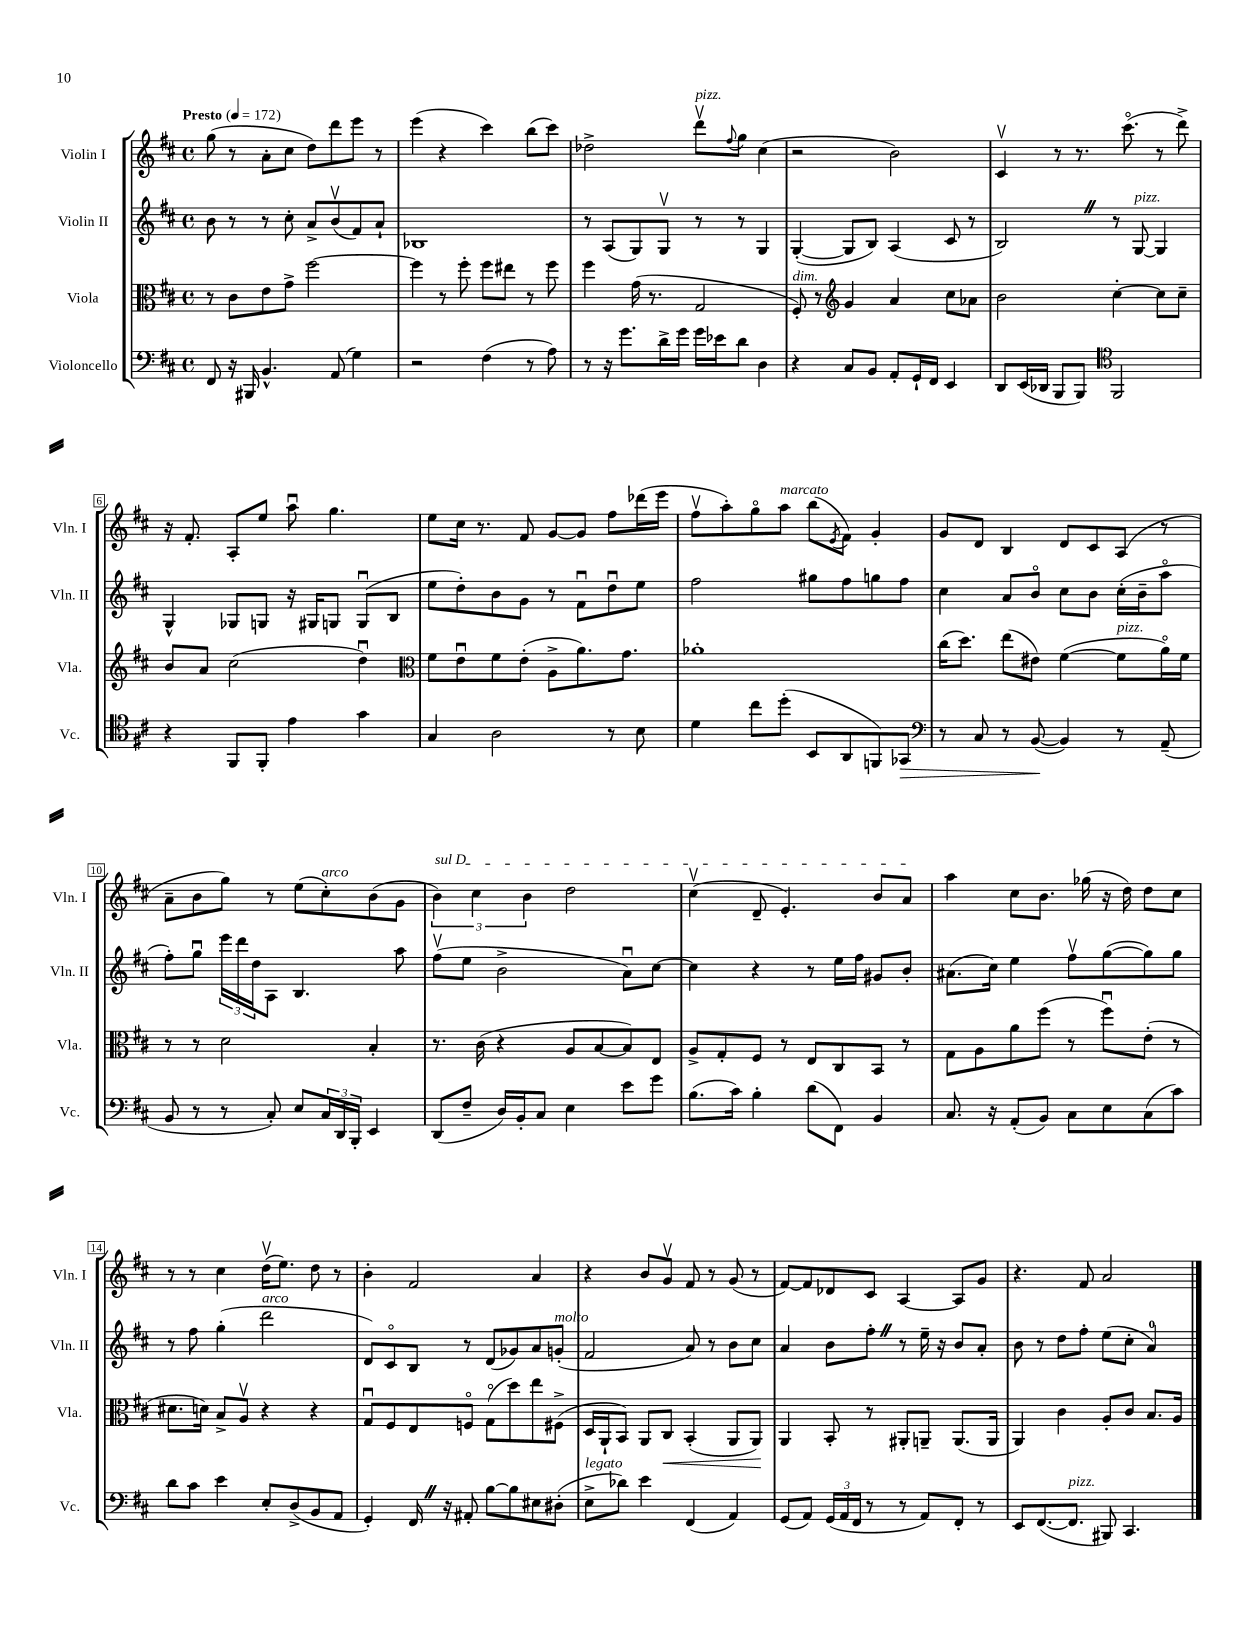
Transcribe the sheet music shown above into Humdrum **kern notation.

**kern	**dynam	**kern	**dynam	**kern	**kern
*part4	*part4	*part3	*part3	*part2	*part1
*staff4	*staff4	*staff3	*staff3	*staff2	*staff1
*I"Violoncello	*	*I"Viola	*	*I"Violin II	*I"Violin I
*I'Vc.	*	*I'Vla.	*	*I'Vln. II	*I'Vln. I
*clefF4	*	*clefC3	*	*clefG2	*clefG2
*k[f#c#]	*	*k[f#c#]	*	*k[f#c#]	*k[f#c#]
*M4/4	*	*M4/4	*	*M4/4	*M4/4
*met(c)	*	*met(c)	*	*met(c)	*met(c)
*MM172	*	*MM172	*	*MM172	*MM172
=1	=1	=1	=1	=1	=1
!	!	!	!	!	!LO:TX:a:B:t=Presto
8FF#/	.	8r	.	8b\	(8gg\
16r	.	8c#\L	.	8r	8r
16BBB#X/	.	.	.	.	.
4.BB^^/	.	8e\	.	8r	8a'\L
.	.	8g^\J	.	8cc#'\	8cc#\J
.	.	[2ff#\	.	8a^/L	8dd\L)
(8AA/	.	.	.	(8bv/	8ddd\
4G\)	.	.	.	8f#/)	8eee\J
.	.	.	.	8a`/J	8r
=2	=2	=2	=2	=2	=2
2r	.	4ff#\]	.	1B-X	(4eee\
.	.	8r	.	.	4r
.	.	8ff#'\	.	.	.
(4F#\	.	8ff#\L	.	.	4ccc#\)
.	.	8ee#X\J	.	.	.
8r	.	8r	.	.	(8bb\L
8A\)	.	8ff#\	.	.	8ccc#\J)
=3	=3	=3	=3	=3	=3
8r	.	4ff#\	.	8r	2dd-X^\
16r	.	.	.	(8A/L	.
8.g\L	.	.	.	.	.
.	.	(16g\	.	8G/)	.
.	.	8.r	.	.	.
16d^\L	.	.	.	8Gv/J	.
16g\JJ	.	.	.	.	.
!	!	!	!	!	!LO:TX:a:i:t=pizz.
16g\LL	.	2G/	.	8r	8dddv\L
16e-X\J	.	.	.	.	.
.	.	.	.	.	8qqff#/
8d\J	.	.	.	8r	8gg\J
4D\	.	.	.	4G/	(4cc#\
=4	=4	=4	=4	=4	=4
!	!	!LO:TX:a:i:t=dim.	!	!	!
4r	.	8F#'/)	.	([4G'/	2r
.	.	8r	.	.	.
*	*	*clefG2	*	*	*
8C#/L	.	4g/	.	8G/L]	.
8BB/J	.	.	.	8B/J)	.
8AA'/L	.	4a/	.	(4A/	2b\)
16GG`/L	.	.	.	.	.
16FF#/JJ	.	.	.	.	.
4EE/	.	8cc#\L	.	8c#/	.
.	.	8a-X\J	.	8r	.
=5	=5	=5	=5	=5	=5
8DD/L	.	2b\	.	2BZ/)	4c#v/
(16EE/L	.	.	.	.	.
16DD-X/JJ	.	.	.	.	.
8BBB/L	.	.	.	.	8r
8BBB/J)	.	.	.	.	8.r
*clefC4	*	*	*	*	*
2FF#/	.	[4cc#'\	.	8r	.
.	.	.	.	.	(8.ccc#\
!	!	!	!	!LO:TX:a:i:t=pizz.	!
.	.	.	.	[8G/	.
.	.	8cc#\L]	.	4G/]	8r
.	.	8cc#~\J	.	.	8ddd^\)
!!LO:LB:g=z
=6	=6	=6	=6	=6	=6
4r	.	8b/L	.	4G^^/	16r
.	.	.	.	.	8.f#'/
.	.	8a/J	.	.	.
8FF#/L	.	(2cc#\	.	8G-X/L	8A'/L
8FF#'/J	.	.	.	8Gn/J	8ee/J
4e\	.	.	.	16r	8aau\
.	.	.	.	16G#X/KL	.
.	.	.	.	8Gn/J	4.gg\
4g\	.	4ddu\)	.	(8Gu/L	.
.	.	.	.	8B/J	.
=7	=7	=7	=7	=7	=7
*	*	*clefC3	*	*	*
4G/	.	8f#\L	.	8ee\L	8ee\L
.	.	8eu\	.	8dd'\)	16cc#\Jk
.	.	.	.	.	8.r
2A\	.	8f#\	.	8b\	.
.	.	(8e'\J	.	8g\J	8f#/
.	.	8A^\L	.	8r	[8g/L
.	.	8.a\)	.	8f#u\L	8g/J]
8r	.	.	.	8ddu\	8ff#\L
.	.	8.g\J	.	.	.
8B\	.	.	.	8ee\J	(16ddd-X\L
.	.	.	.	.	16eee\JJ
=8	=8	=8	=8	=8	=8
4d\	.	1a-X'	.	2ff#\	8ff#v\L
.	.	.	.	.	8aa'\)
8cc#\L	.	.	.	.	8gg\
!	!	!	!	!	!LO:TX:a:i:t=marcato
(8dd'\J	.	.	.	.	8aa\J
8BB/L	.	.	.	8gg#X\L	(8bb\L
.	.	.	.	.	8qe/
8AA/	.	.	.	8ff#\	8f#\J)
8FFn/)	.	.	.	8ggn\	4g'/
!	!LO:HP:b	!	!	!	!
8GG-X/J	>	.	.	8ff#\J	.
=9	=9	=9	=9	=9	=9
*clefF4	*	*	*	*	*
8r	.	(16cc#\KL	.	4cc#\	8g/L
.	.	8.dd\J)	.	.	.
8C#/	.	.	.	.	8d/J
8r	.	(8ee\L	.	8a/L	4B/
([8BB/	.	8e#X\J)	.	8b/J	.
4BB/])	]	([4f#\	.	8cc#\L	8d/L
.	.	.	.	8b\J	8c#/
!	!	!LO:TX:a:i:t=pizz.	!	!	!
8r	.	8f#\L]	.	(16cc#'\LL	(8A/J
.	.	.	.	16b~\J	.
(8AA~/	.	16a\L)	.	8aa\J	8r
.	.	16f#\JJ	.	.	.
!!LO:LB:g=z
=10	=10	=10	=10	=10	=10
8BB/	.	8r	.	8ff#'\L)	8a~\L
8r	.	8r	.	8ggu\J	8b\
8r	.	2d\	.	24eee\LL	8gg\J)
.	.	.	.	24ddd\	.
.	.	.	.	24dd\J	.
8C#'/)	.	.	.	8A\J	8r
8E/L	.	.	.	4.B/	(8ee\L
!	!	!	!	!	!LO:TX:a:i:t=arco
24C#/L	.	.	.	.	8cc#'\)
24DD/	.	.	.	.	.
24BBB'/JJ	.	.	.	.	.
4EE/	.	4B'/	.	.	(8b\
.	.	.	.	8aa\	8g\J
=11	=11	=11	=11	=11	=11
!	!	!	!	!	!LO:TX:a:i:t=sul D
(8DD/L	.	8.r	.	(8ff#v\L	6b\)
8F#~/J	.	.	.	8ee\J	.
.	.	.	.	.	6cc#\
.	.	(16c#\	.	.	.
16D/LL)	.	4r	.	2b^\	.
16BB'/J	.	.	.	.	.
.	.	.	.	.	6b\
8C#/J	.	.	.	.	.
4E\	.	8A/L	.	.	2dd\
.	.	[8B/	.	.	.
8e\L	.	8B/])	.	8au\L)	.
8g\J	.	8E/J	.	[8cc#\J	.
=12	=12	=12	=12	=12	=12
(8.B\L	.	8A^/L	.	4cc#\]	(4cc#v\
.	.	8G'/	.	.	.
16c#\Jk)	.	.	.	.	.
4B'\	.	8F#/J	.	4r	8d~/
.	.	8r	.	.	4.e'/)
(8d\L	.	8E/L	.	8r	.
8FF#\J)	.	8C#/	.	16ee\LL	.
.	.	.	.	16ff#\JJ	.
4BB/	.	8BB/J	.	8g#X/L	8b/L
.	.	8r	.	8b'/J	8a/J
=13	=13	=13	=13	=13	=13
8.C#/	.	8G\L	.	(8.a#X\L	4aa\
.	.	8A\	.	.	.
16r	.	.	.	16cc#\Jk)	.
(8AA'/L	.	8a\	.	4ee\	8cc#\L
8BB/J)	.	(8ff#\J	.	.	8.b\J
8C#\L	.	8r	.	8ff#v\L	.
.	.	.	.	.	(16gg-X\
8E\	.	8ff#u\L)	.	([8gg\	16r
.	.	.	.	.	16dd\)
(8C#\	.	(8e'\J	.	8gg\])	8dd\L
8c#\J)	.	8r	.	8gg\J	8cc#\J
!!LO:LB:g=z
=14	=14	=14	=14	=14	=14
8d\L	.	8.d#X\L	.	8r	8r
8c#\J	.	.	.	8ff#\	8r
.	.	16dn\Jk)	.	.	.
4e\	.	8B^/L	.	(4gg'\	4cc#\
.	.	8Av/J	.	.	.
!	!	!	!	!LO:TX:a:i:t=arco	!
8E'/L	.	4r	.	2ddd\	(16ddv\KL
.	.	.	.	.	8.ee\J)
(8D^/	.	.	.	.	.
8BB/	.	4r	.	.	8dd\
8AA/J	.	.	.	.	8r
=15	=15	=15	=15	=15	=15
4GG'/)	.	8Gu/L	.	8d/L)	4b'\
.	.	8F#/	.	8c#/	.
16FF#Z/	.	8E/	.	8B/J	2f#/
16r	.	.	.	.	.
8AA#X'/	.	8Fn/J	.	8r	.
[8B\L	.	(8G\L	.	(8d/L	.
8B\]	.	8dd\)	.	8g-X/)	.
8E#X\	.	8ee\	.	8a/	4a/
!	!	!	!	!LO:TX:a:i:t=molto	!
(8D#X'\J	.	(8F#X^\J	.	(8gn'/J	.
=16	=16	=16	=16	=16	=16
!LO:TX:a:i:t=legato	!	!	!	!	!
8E^\L	.	16D/LL	.	2f#/	4r
.	.	16AA`/J	.	.	.
8d-X\J)	.	8BB/J)	.	.	.
4e\	.	8AA/L	.	.	8b/L
!	!	!	!LO:HP:b	!	!
.	.	8C#/J	<	.	8gv/J
(4FF#/	.	(4BB'/	.	8a/)	8f#/
.	.	.	.	8r	8r
4AA/)	.	8AA/L	.	8b\L	(8g/
.	.	8AA/J)	.	8cc#\J	8r
.	.	.	[	.	.
=17	=17	=17	=17	=17	=17
(8GG/L	.	4AA/	.	4a/	[8f#/L)
8AA/J)	.	.	.	.	8f#/]
(24GG/LL	.	8BB'/	.	8b\L	8d-X/
24AA/	.	.	.	.	.
24FF#/JJ	.	.	.	.	.
8r	.	8r	.	8ff#'Z\J	8c#/J
8r	.	8AA#X'/L	.	8r	[4A/
8AA/L)	.	8AAn~/J	.	16ee~\	.
.	.	.	.	16r	.
8FF#'/J	.	(8.AA/L	.	8b/L	8A/L]
8r	.	.	.	8a'/J	8g/J
.	.	16AA/Jk	.	.	.
=18	=18	=18	=18	=18	=18
8EE/L	.	4AA/)	.	8b\	4.r
([8.FF#/	.	.	.	8r	.
.	.	4c#\	.	8dd\L	.
!LO:TX:a:i:t=pizz.	!	!	!	!	!
8.FF#/J]	.	.	.	.	.
.	.	.	.	8ff#'\J	8f#/
8BBB#X/)	.	8A'/L	.	(8ee\L	2a/
4.CC#/	.	8c#/J	.	8cc#'\J	.
.	.	8.B/L	.	4a/)	.
.	.	16A/Jk	.	.	.
==	==	==	==	==	==
*-	*-	*-	*-	*-	*-
